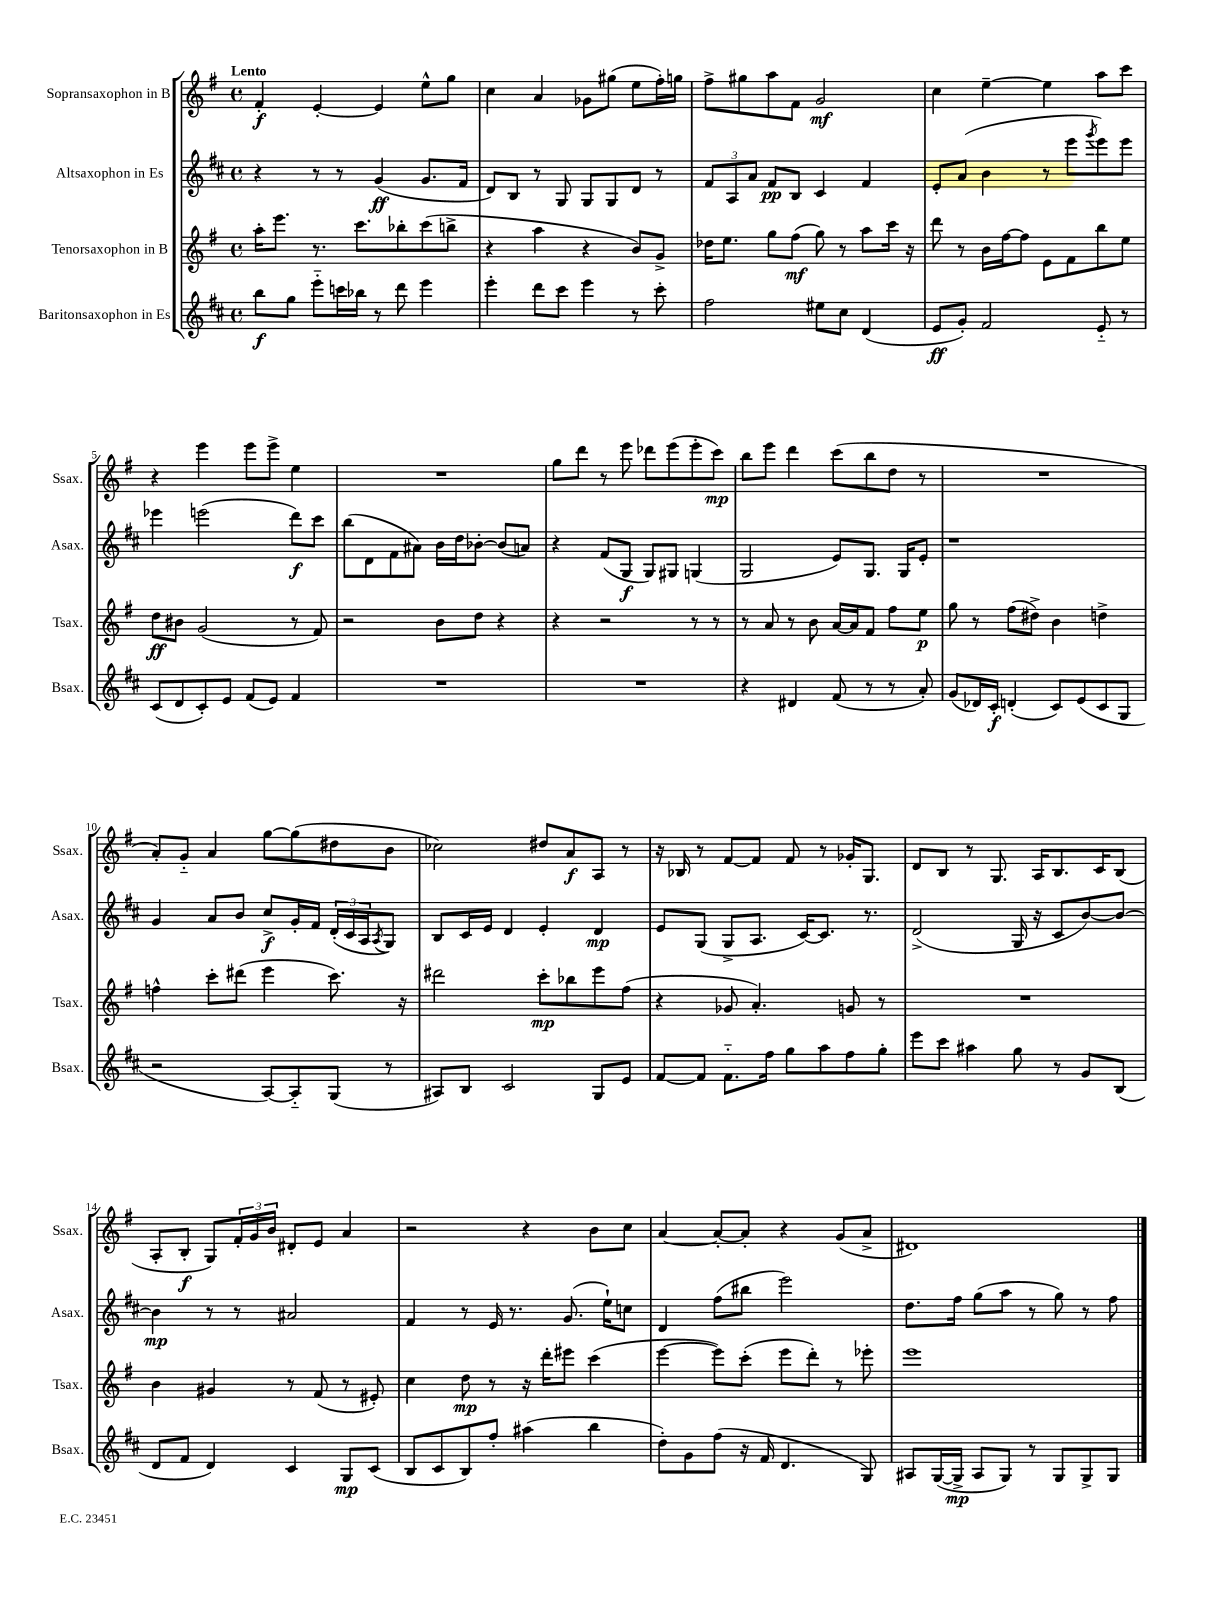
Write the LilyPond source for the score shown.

<<
\new StaffGroup <<
\new Staff = "s0" \with { instrumentName = "Sopransaxophon in B" shortInstrumentName = "Ssax." } {
    \clef treble \key g \major \defaultTimeSignature \time 4/4 \tempo "Lento"
    fis'4-.\f e'4~-. e'4 e''8-^ g''8 |
    c''4 a'4 ges'8 gis''8( e''8 fis''16-.) g''16 |
    fis''8-> gis''8 a''8 fis'8 g'2\mf |
    c''4 e''4~-- e''4 a''8 c'''8 |
    r4 e'''4 e'''8 e'''8-> e''4 |
    R1 |
    g''8 d'''8 r8 e'''8 des'''8 e'''8( e'''8-. c'''8\mp) |
    b''8 e'''8 d'''4 c'''8( b''8 d''8 r8 |
    R1 |
    a'8-.) g'8-_ a'4 g''8~ g''8( dis''8 b'8 |
    ces''2) dis''8 a'8\f a8 r8 |
    r16 bes16 r8 fis'8~ fis'8 fis'8 r8 ges'16-. g8. |
    d'8 b8 r8 g8. a16 b8. c'16 b8( |
    a8-. b8-.\f g8) \tuplet 3/2 { fis'16-. g'16 b'16 } dis'8-. e'8 a'4 |
    r2 r4 b'8 c''8 |
    a'4~ a'8~-. a'8-. r4 g'8( a'8-> |
    dis'1) \bar "|." |
}
\new Staff = "s1" \with { instrumentName = "Altsaxophon in Es" shortInstrumentName = "Asax." } {
    \clef treble \key d \major \defaultTimeSignature \time 4/4
    r4 r8 r8 g'4\ff( g'8. fis'16 |
    d'8) b8 r8 g8 g8 g8 d'8 r8 |
    \tuplet 3/2 { fis'8 a8 a'8 } fis'8\pp b8 cis'4 fis'4 |
    e'8-. a'8( b'4 r8 e'''8 \acciaccatura { g'''8 } e'''8) e'''8 |
    ees'''4 e'''2( d'''8\f) cis'''8 |
    b''8( d'8 fis'8 ais'8) b'16 d''16 bes'8~-. bes'8( a'8) |
    r4 fis'8( g8\f g8) gis8 g4( |
    g2 e'8) g8. g16 e'8-. |
    r1 |
    g'4 a'8 b'8 cis''8->\f g'16-. fis'16 \tuplet 3/2 { d'16-.( cis'16 a16 } \acciaccatura { a8 } g8) |
    b8 cis'16 e'16 d'4 e'4-. d'4\mp |
    e'8 g8( g8-> a8. cis'16~) cis'8. r8. |
    d'2->( g16 r16 cis'8 b'8~) b'8~ |
    b'4\mp r8 r8 ais'2 |
    fis'4 r8 e'16 r8. g'8.( e''16-!) c''8 |
    d'4 fis''8( bis''8 e'''2) |
    d''8. fis''16 g''8( a''8 r8 g''8) r8 fis''8 \bar "|." |
}
\new Staff = "s2" \with { instrumentName = "Tenorsaxophon in B" shortInstrumentName = "Tsax." } {
    \clef treble \key g \major \defaultTimeSignature \time 4/4
    a''16-. e'''8. r8. c'''8. bes''8-. c'''8( b''8-> |
    r4 a''4 r4 b'8) g'8-> |
    des''16 e''8. g''8 fis''8\mf( g''8) r8 a''8 c'''16 r16 |
    d'''8 r8 b'16 fis''16~ fis''8 e'8 fis'8 b''8 e''8 |
    d''8\ff bis'8 g'2( r8 fis'8) |
    r2 b'8 d''8 r4 |
    r4 r2 r8 r8 |
    r8 a'8 r8 b'8 a'16~ a'16 fis'8 fis''8 e''8\p |
    g''8 r8 fis''8( dis''8->) b'4 d''4-> |
    f''4-^ c'''8-. dis'''8( e'''4 c'''8.) r16 |
    dis'''2 c'''8-.\mp bes''8 e'''8 fis''8( |
    r4 ges'8 a'4.-.) g'8 r8 |
    R1 |
    b'4 gis'4 r8 fis'8( r8 eis'8-.) |
    c''4 d''8\mp r8 r16 d'''16-. eis'''8 c'''4( |
    e'''4~ e'''8) c'''8-.( e'''8 d'''8-.) r8 ees'''8-. |
    e'''1 \bar "|." |
}
\new Staff = "s3" \with { instrumentName = "Baritonsaxophon in Es" shortInstrumentName = "Bsax." } {
    \clef treble \key d \major \defaultTimeSignature \time 4/4
    b''8\f g''8 e'''8-_ c'''16 bes''16 r8 d'''8 e'''4 |
    e'''4-. d'''8 cis'''8 e'''4 r8 cis'''8-. |
    fis''2 eis''8 cis''8 d'4( |
    e'8\ff g'8-.) fis'2 e'8-_ r8 |
    cis'8( d'8 cis'8-.) e'8 fis'8( e'8) fis'4 |
    R1 |
    R1 |
    r4 dis'4 fis'8( r8 r8 a'8-.) |
    g'8( des'16) cis'16-.\f d'4-.( cis'8) e'8( cis'8 g8 |
    r2 a8~) a8-_ g8( r8 |
    ais8) b8 cis'2 g8 e'8 |
    fis'8~ fis'8 fis'8.-_ fis''16 g''8 a''8 fis''8 g''8-. |
    e'''8 cis'''8 ais''4 g''8 r8 g'8 b8( |
    d'8 fis'8 d'4) cis'4 g8\mp cis'8( |
    b8 cis'8 b8) fis''8-. ais''4( b''4 |
    d''8-.) g'8 fis''8( r16 fis'16 d'4. g8) |
    ais8 g16~( g16->\mp ais8 g8) r8 g8 g8-> g8 \bar "|." |
}
>>
>>
